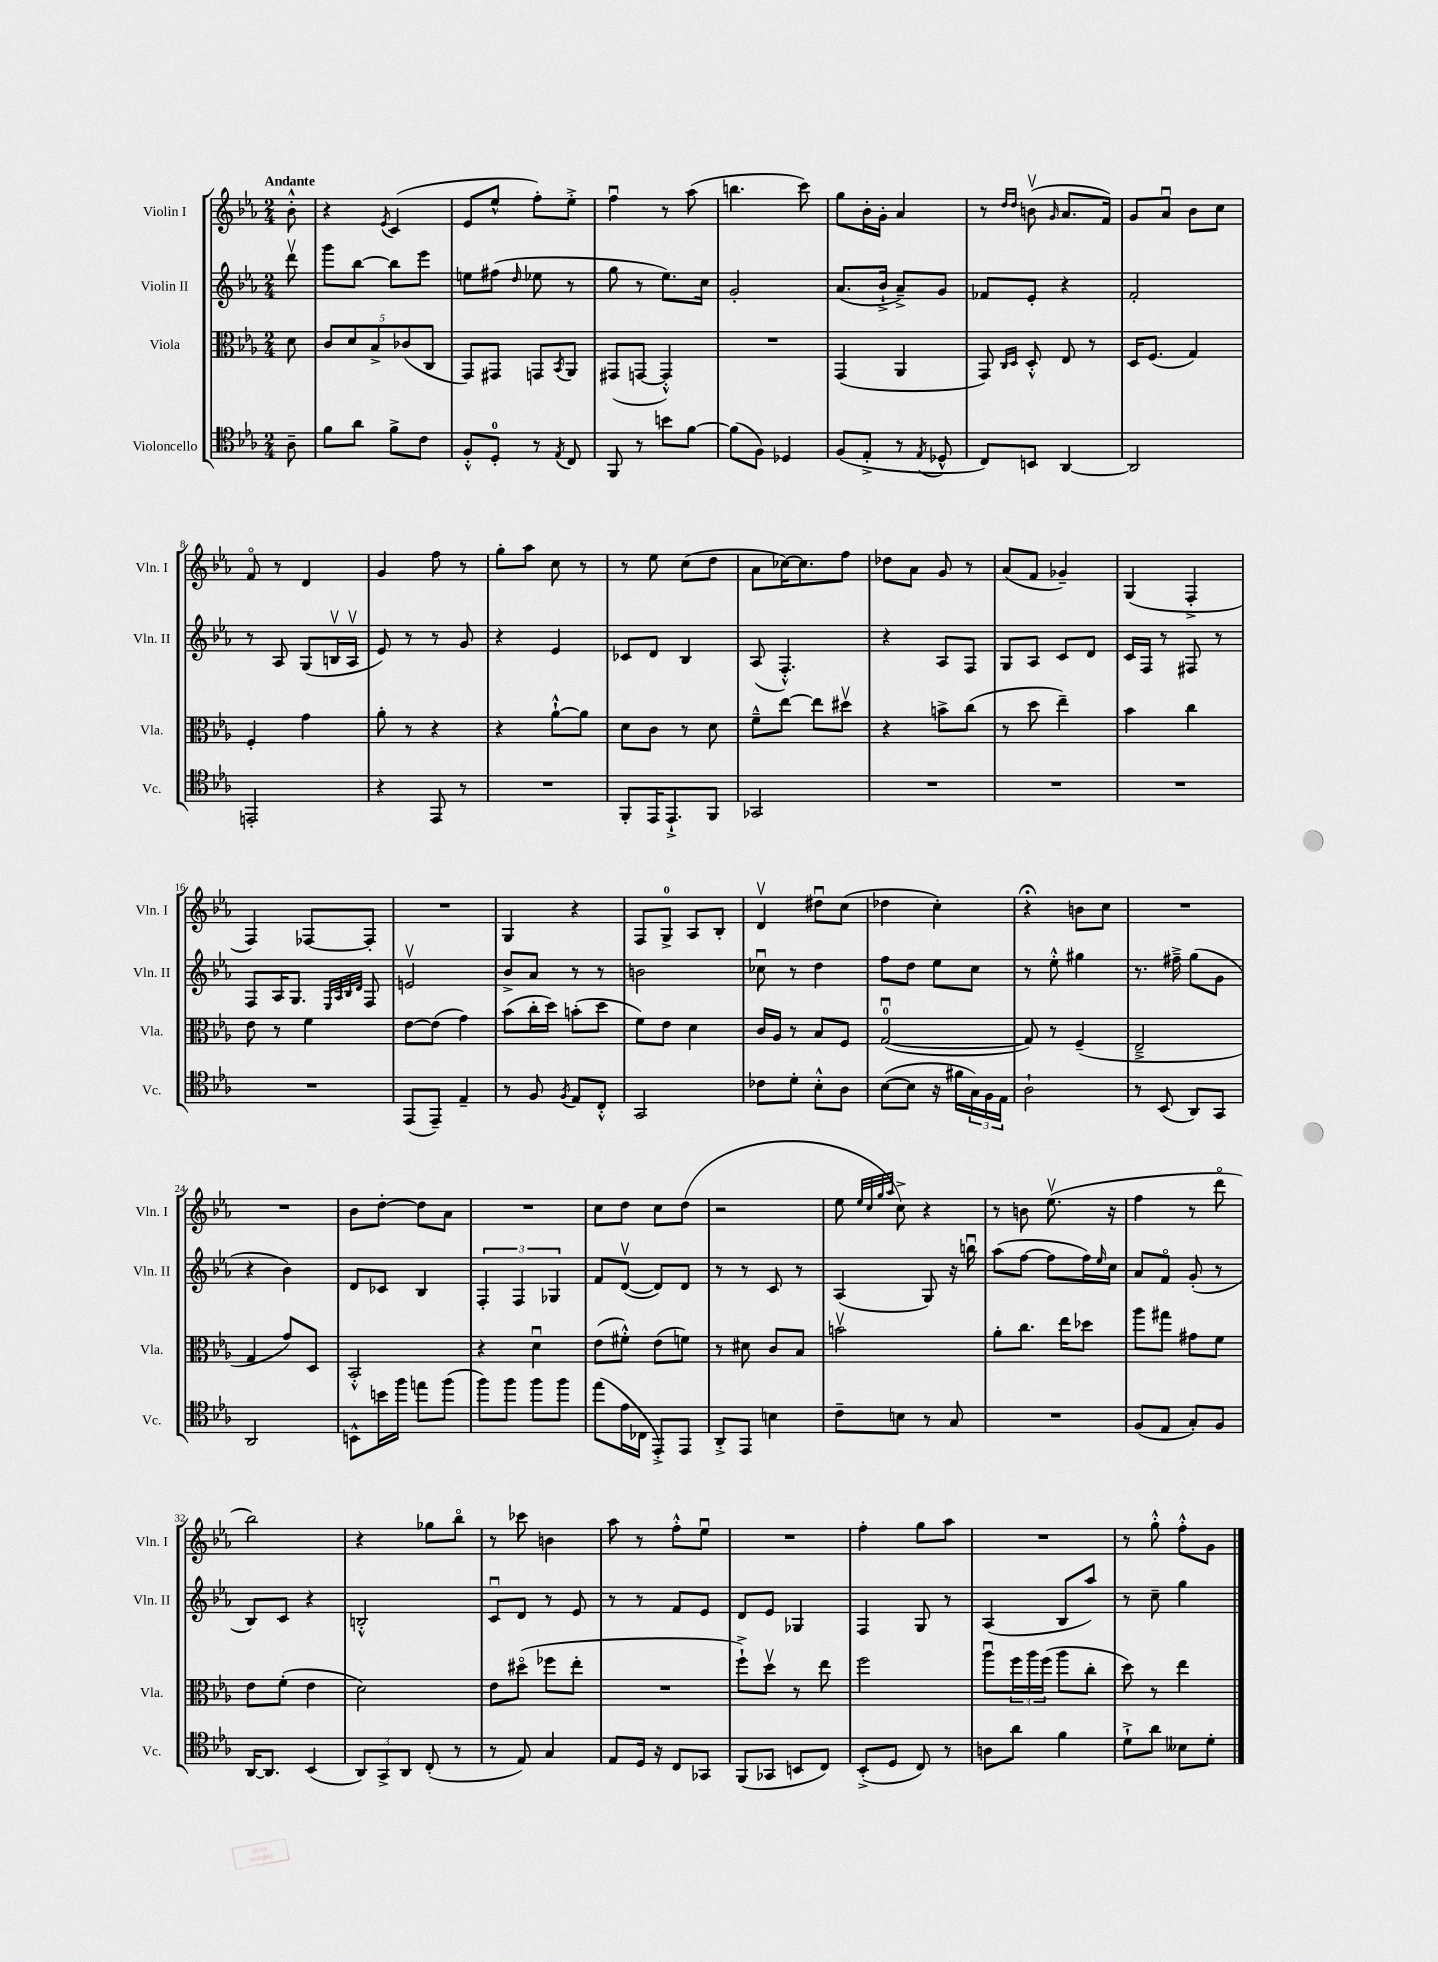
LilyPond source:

<<
\new StaffGroup <<
\new Staff = "s0" \with { instrumentName = "Violin I" shortInstrumentName = "Vln. I" } {
    \clef treble \key ees \major \numericTimeSignature \time 2/4 \partial 8 \tempo "Andante"
    bes'8-.-^ |
    r4 \acciaccatura { ees'8 } c'4( |
    ees'8 ees''8-^ f''8-.) ees''8-.-> |
    f''4\downbow r8 aes''8( |
    b''4. c'''8) |
    g''8 bes'16-. g'16-. aes'4 |
    r8 \grace { d''16 d''16 } b'8\upbow( \grace { g'16 } aes'8. f'16) |
    g'8 aes'8\downbow bes'8 c''8 |
    f'8\flageolet r8 d'4 |
    g'4 f''8 r8 |
    g''8-. aes''8 c''8 r8 |
    r8 ees''8 c''8( d''8 |
    aes'8 ces''16~) ces''8. f''8 |
    des''8 aes'8 g'8 r8 |
    aes'8( f'8 ges'4--) |
    g4( f4-.-> |
    f4) fes8~ fes8-. |
    R2 |
    g4 r4 |
    f8 g8-0-> aes8 bes8-. |
    d'4\upbow dis''8\downbow c''8( |
    des''4 c''4-.) |
    r4\fermata b'8 c''8 |
    R2 |
    R2 |
    bes'8 d''8~-. d''8 aes'8 |
    R2 |
    c''8 d''8 c''8 d''8( |
    r2 |
    ees''8 \grace { ees''32 c''32 g''32 aes''32 } c''8->) r4 |
    r8 b'8 ees''8.\upbow( r16 |
    f''4 r8 d'''8\flageolet |
    bes''2) |
    r4 ges''8 bes''8\flageolet |
    r8 ces'''8 b'4 |
    aes''8 r8 f''8-.-^ ees''8\downbow |
    R2 |
    f''4-. g''8 aes''8 |
    R2 |
    r8 g''8-.-^ f''8-.-^ g'8 \bar "|." |
}
\new Staff = "s1" \with { instrumentName = "Violin II" shortInstrumentName = "Vln. II" } {
    \clef treble \key ees \major \numericTimeSignature \time 2/4 \partial 8
    d'''8\upbow |
    g'''8 bes''8~ bes''8 ees'''8 |
    e''8 fis''8( \grace { d''16 } ees''8 r8 |
    g''8 r8 ees''8.) c''16 |
    g'2-. |
    aes'8.( bes'16-!-> aes'8--->) g'8 |
    fes'8 ees'8-. r4 |
    f'2-. |
    r8 aes8 g8( b16\upbow aes16\upbow |
    ees'8) r8 r8 g'8 |
    r4 ees'4 |
    ces'8 d'8 bes4 |
    aes8( f4.-.-^) |
    r4 aes8 f8 |
    g8 aes8 c'8 d'8 |
    c'16 f16 r8 fis8 r8 |
    f8 aes16 g8. \grace { ees32 aes32 bes32 d'32 } f8 |
    e'2\upbow |
    bes'8-> aes'8 r8 r8 |
    b'2 |
    ces''8\downbow r8 d''4 |
    f''8 d''8 ees''8 c''8 |
    r8 ees''8-.-^ gis''4 |
    r8. fis''16---> g''8( g'8 |
    r4 bes'4) |
    d'8 ces'8 bes4 |
    \tuplet 3/2 { f4-. f4 ges4 } |
    f'8 d'8~\upbow( d'8) d'8 |
    r8 r8 c'8 r8 |
    aes4( g8) r16 b''16\downbow |
    aes''8( f''8~ f''8 f''16) \grace { ees''16 } c''16 |
    aes'8 f'8\flageolet g'8-.( r8 |
    bes8) c'8 r4 |
    b2-.-^ |
    c'8\downbow d'8 r8 ees'8 |
    r8 r8 f'8 ees'8 |
    d'8 ees'8 ges4 |
    f4 g8 r8 |
    aes4( bes8 aes''8) |
    r8 c''8-- g''4 \bar "|." |
}
\new Staff = "s2" \with { instrumentName = "Viola" shortInstrumentName = "Vla." } {
    \clef alto \key ees \major \numericTimeSignature \time 2/4 \partial 8
    d'8 |
    \tuplet 5/4 { c'8 d'8 bes8-> ces'8( c8 } |
    g,8) gis,8 g,8 \acciaccatura { bes,8 } aes,8 |
    gis,8( g,8~ g,4-.-^) |
    R2 |
    g,4( aes,4 |
    g,8) \grace { c16 d16 } d8-.-^ ees8 r8 |
    d16 f8.( g4) |
    f4-. g'4 |
    aes'8-. r8 r4 |
    r4 aes'8~-!-^ aes'8 |
    d'8 c'8 r8 d'8 |
    f'8---^ ees''8~ ees''8 dis''8\upbow |
    r4 b'8-> c''8( |
    r8 d''8 ees''4--) |
    bes'4 c''4 |
    ees'8 r8 f'4 |
    ees'8~ ees'8( g'4) |
    bes'8( c''16-. d''16) b'8-.( d''8 |
    f'8) ees'8 d'4 |
    c'16 aes16 r8 bes8 f8 |
    g2-0~\downbow( |
    g8) r8 f4--( |
    ees2---> |
    g4 g'8) d8 |
    bes,2-.-^ |
    r4 d'4\downbow |
    ees'8( fis'8-.-^) ees'8( f'8) |
    r8 dis'8 c'8 bes8 |
    b'2\upbow |
    aes'8-. c''8. ees''16 des''8 |
    aes''8 gis''8 gis'8 f'8 |
    ees'8 f'8-.( ees'4 |
    d'2) |
    ees'8 dis''8\flageolet( fes''8 ees''8-. |
    R2 |
    f''8-!->) d''8\upbow r8 ees''8 |
    f''2 |
    aes''8\downbow \tuplet 3/2 { f''16 aes''16 f''16( } aes''8 c''8-. |
    d''8) r8 ees''4 \bar "|." |
}
\new Staff = "s3" \with { instrumentName = "Violoncello" shortInstrumentName = "Vc." } {
    \clef tenor \key ees \major \numericTimeSignature \time 2/4 \partial 8
    aes8-- |
    f'8 aes'8 f'8-> c'8 |
    f8-.-^ d8-0-. r8 \acciaccatura { ees8 } c8 |
    f,8 r8 b'8 f'8~ |
    f'8( f8) des4 |
    f8( ees8-.-> r8 \acciaccatura { ees8 } des8-^ |
    c8) b,8 aes,4~ |
    aes,2 |
    e,2-. |
    r4 ees,8 r8 |
    R2 |
    f,8-. ees,16 ees,8.-!-> f,8 |
    ges,2 |
    R2 |
    R2 |
    R2 |
    R2 |
    ees,8( ees,8--) ees4-- |
    r8 f8 \acciaccatura { f8 } ees8 c8-.-^ |
    g,2 |
    ces'8 d'8-. bes8-.-^ aes8 |
    bes8~( bes8 r16 fis'16 \tuplet 3/2 { g16) f16 ees16 } |
    aes2-! |
    r8 bes,8( aes,8) g,8 |
    aes,2 |
    b,8-^ b'16 f''16 e''8 f''8( |
    f''8) f''8 f''8 f''8 |
    ees''8( ees'16 ces16 ees,8-.->) ees,8 |
    aes,8-.-> ees,8 b4 |
    c'8-- b8 r8 g8 |
    R2 |
    f8( ees8 g8-.) f8 |
    aes,16~ aes,8. bes,4( |
    \tuplet 3/2 { aes,8) g,8-> aes,8 } c8-.( r8 |
    r8 ees8) g4 |
    ees8 d16 r16 c8 ges,8 |
    f,8( ges,8 b,8 c8) |
    bes,8-.->( d8 c8) r8 |
    a8 aes'8 f'4 |
    d'8-!-> aes'8 beses8 d'8-. \bar "|." |
}
>>
>>
